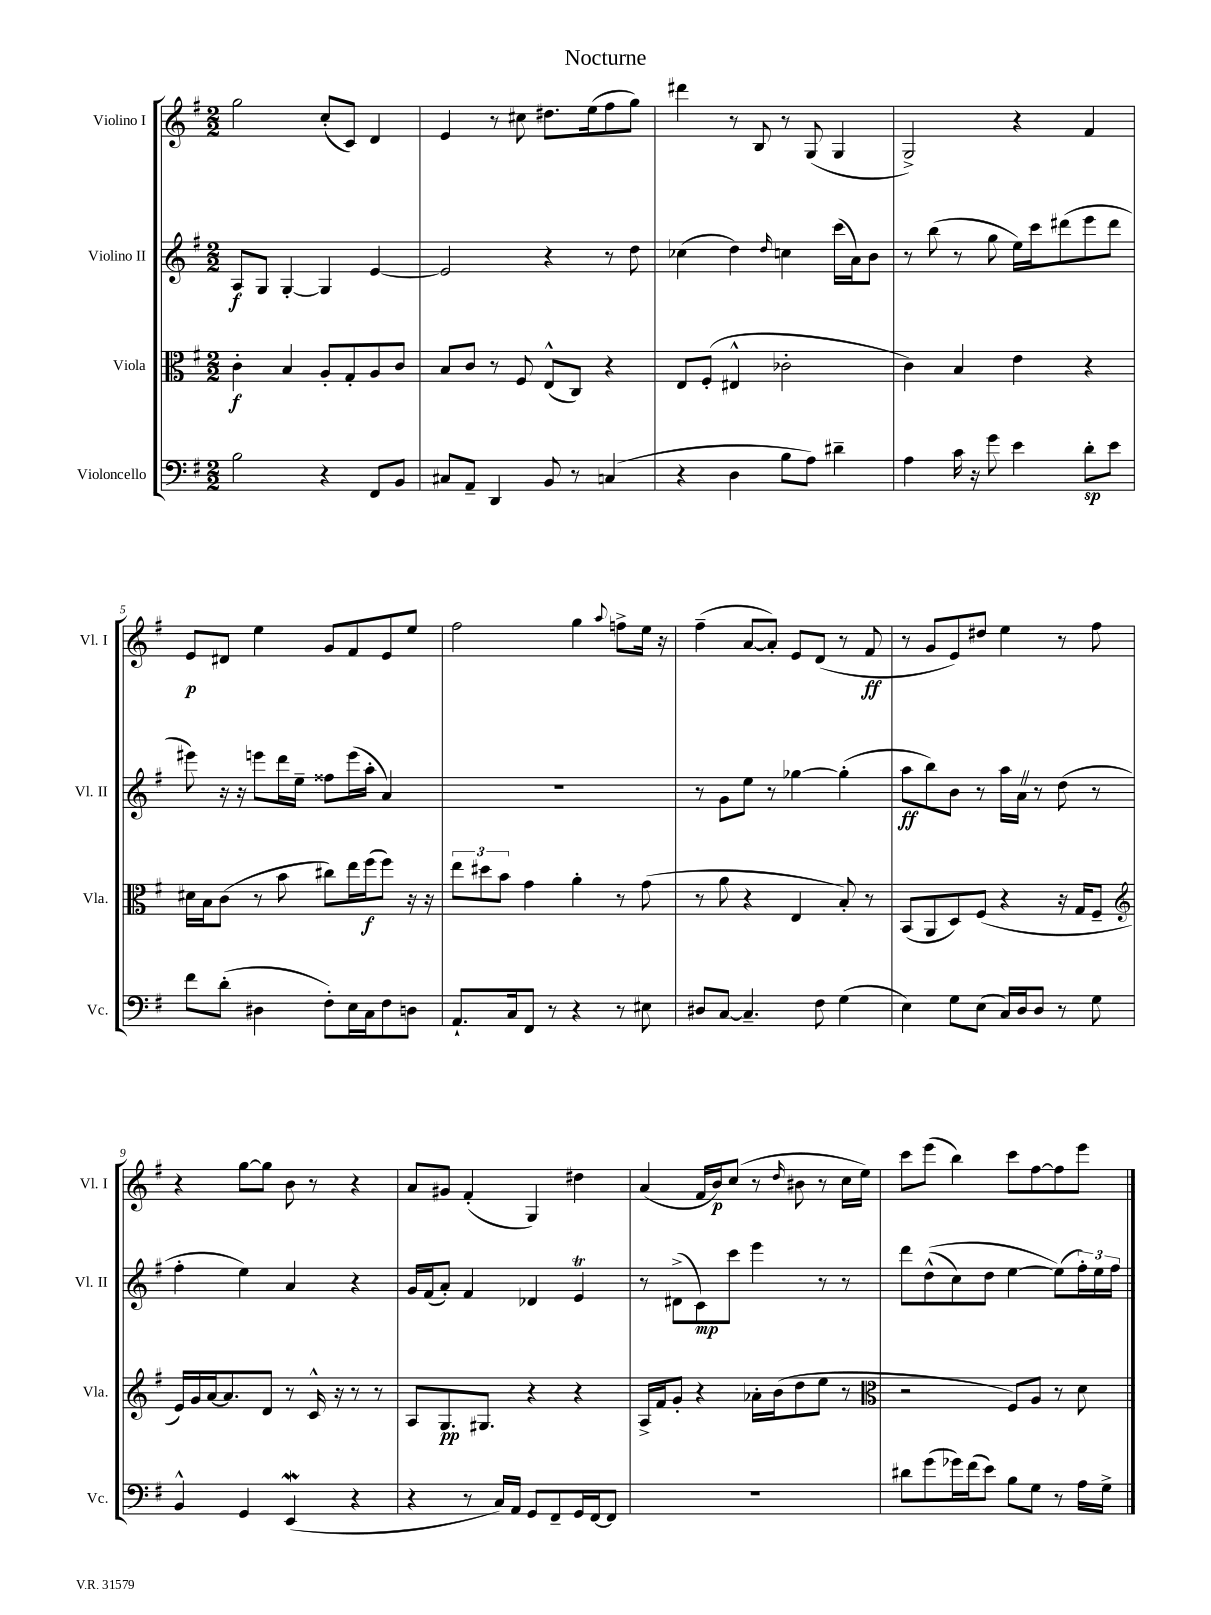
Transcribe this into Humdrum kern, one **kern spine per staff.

**kern	**kern	**kern	**kern
*staff4	*staff3	*staff2	*staff1
*clefF4	*clefC3	*clefG2	*clefG2
*k[f#]	*k[f#]	*k[f#]	*k[f#]
*M2/2	*M2/2	*M2/2	*M2/2
2B	4c'	8A	2gg
.	.	8G	.
.	4B	[4G'	.
4r	8A'	4G]	(8cc'
.	8G'	.	8c)
8FF#	8A	[4e	4d
8BB	8c	.	.
=	=	=	=
8C#	8B	2e]	4e
8AA~	8c	.	.
4DD	8r	.	8r
.	8F#	.	8cc#
8BB	(8E^^	4r	8.dd#
8r	8C)	.	.
.	.	.	(16ee
(4C	4r	8r	8ff#
.	.	8dd	8gg)
=	=	=	=
4r	8E	(4cc-	4ddd#
.	(8F#'	.	.
4D	4E#^^	4dd)	8r
.	.	.	8B
.	.	16qqdd	.
8B	2c-'	4cc	8r
8A)	.	.	(8G
4d#~	.	(16ccc	4G
.	.	16a)	.
.	.	8b	.
=	=	=	=
4A	4c)	8r	2G^)
.	.	(8bb	.
16c	4B	8r	.
16r	.	.	.
8g	.	8gg	.
4e	4e	16ee)	4r
.	.	16ccc	.
.	.	(8ddd#	.
8d'	4r	8eee	4f#
8e	.	8ddd#	.
=	=	=	=
8f#	16d#	8eee#)	8e
.	16B	.	.
(8d'	(8c	16r	8d#
.	.	16r	.
4D#	8r	8eee	4ee
.	8b	16ddd	.
.	.	16ee~	.
8F#')	8cc#)	8ff##	8g
16E	16ee	(16eee	8f#
16C	(16ff#	16aa'	.
8F#	8ff#)	4a)	8e
8D	16r	.	8ee
.	16r	.	.
=	=	=	=
8.AA`	12ee	1r	2ff#
.	12dd#	.	.
.	12b	.	.
16C	.	.	.
8FF#	4g	.	.
8r	.	.	.
4r	4a'	.	4gg
.	.	.	8qqaa
8r	8r	.	8ff^
8E#	(8g	.	16ee
.	.	.	16r
=	=	=	=
8D#	8r	8r	(4ff#~
[8C	8a	8g	.
4.C~]	4r	8ee	[8a
.	.	8r	8a'])
.	4E	[4gg-	8e
8F#	.	.	(8d
(4G	8B')	(4gg-']	8r
.	8r	.	8f#
=	=	=	=
4E)	(8BB	8aa	8r
.	8AA	8bb)	8g
8G	8D)	8b	8e)
(8E	(8F#	8r	8dd#
16C)	4r	16aa	4ee
16D	.	16a	.
8D	.	8r	.
8r	16r	(8dd	8r
.	16G	.	.
8G	8F#~	8r	8ff#
=	=	=	=
*	*clefG2	*	*
4BB^^	16e)	4ff#'	4r
.	16g	.	.
.	[16a	.	.
.	8.a]	.	.
4GG	.	4ee)	[8gg
.	8d	.	8gg]
(4EE	8r	4a	8b
.	16c^^	.	8r
.	16r	.	.
4r	8r	4r	4r
.	8r	.	.
=	=	=	=
4r	8A	16g	8a
.	.	(16f#	.
.	8.G	8a')	8g#
8r	.	4f#	(4f#'
.	8.G#	.	.
16C)	.	.	.
16AA	.	.	.
8GG	4r	4d-	4G)
8FF#~	.	.	.
16GG	4r	4e	4dd#
[16FF#	.	.	.
8FF#]	.	.	.
=	=	=	=
1r	16A^	8r	(4a
.	16f#	.	.
.	8g'	(8d#^	.
.	4r	8c)	16f#
.	.	.	16b)
.	.	8ccc	(8cc
.	16a-'	4eee	8r
.	(16b	.	.
.	.	.	16qqdd
.	8dd	.	8b#
.	8ee	8r	8r
.	8r	8r	16cc
.	.	.	16ee)
=	=	=	=
*	*clefC3	*	*
8d#	2r	8ddd	8ccc
(8g	.	&((8dd^^	(8eee
16g-)	.	8cc)	4bb)
(16f#	.	.	.
8e)	.	8dd	.
8B	8F#)	[4ee	8ccc
8G	8A	.	[8ff#
8r	8r	(8ee]&)	8ff#]
16A	8d	24ff#')	8eee
.	.	24ee	.
16G^	.	.	.
.	.	24ff#	.
==	==	==	==
*-	*-	*-	*-
